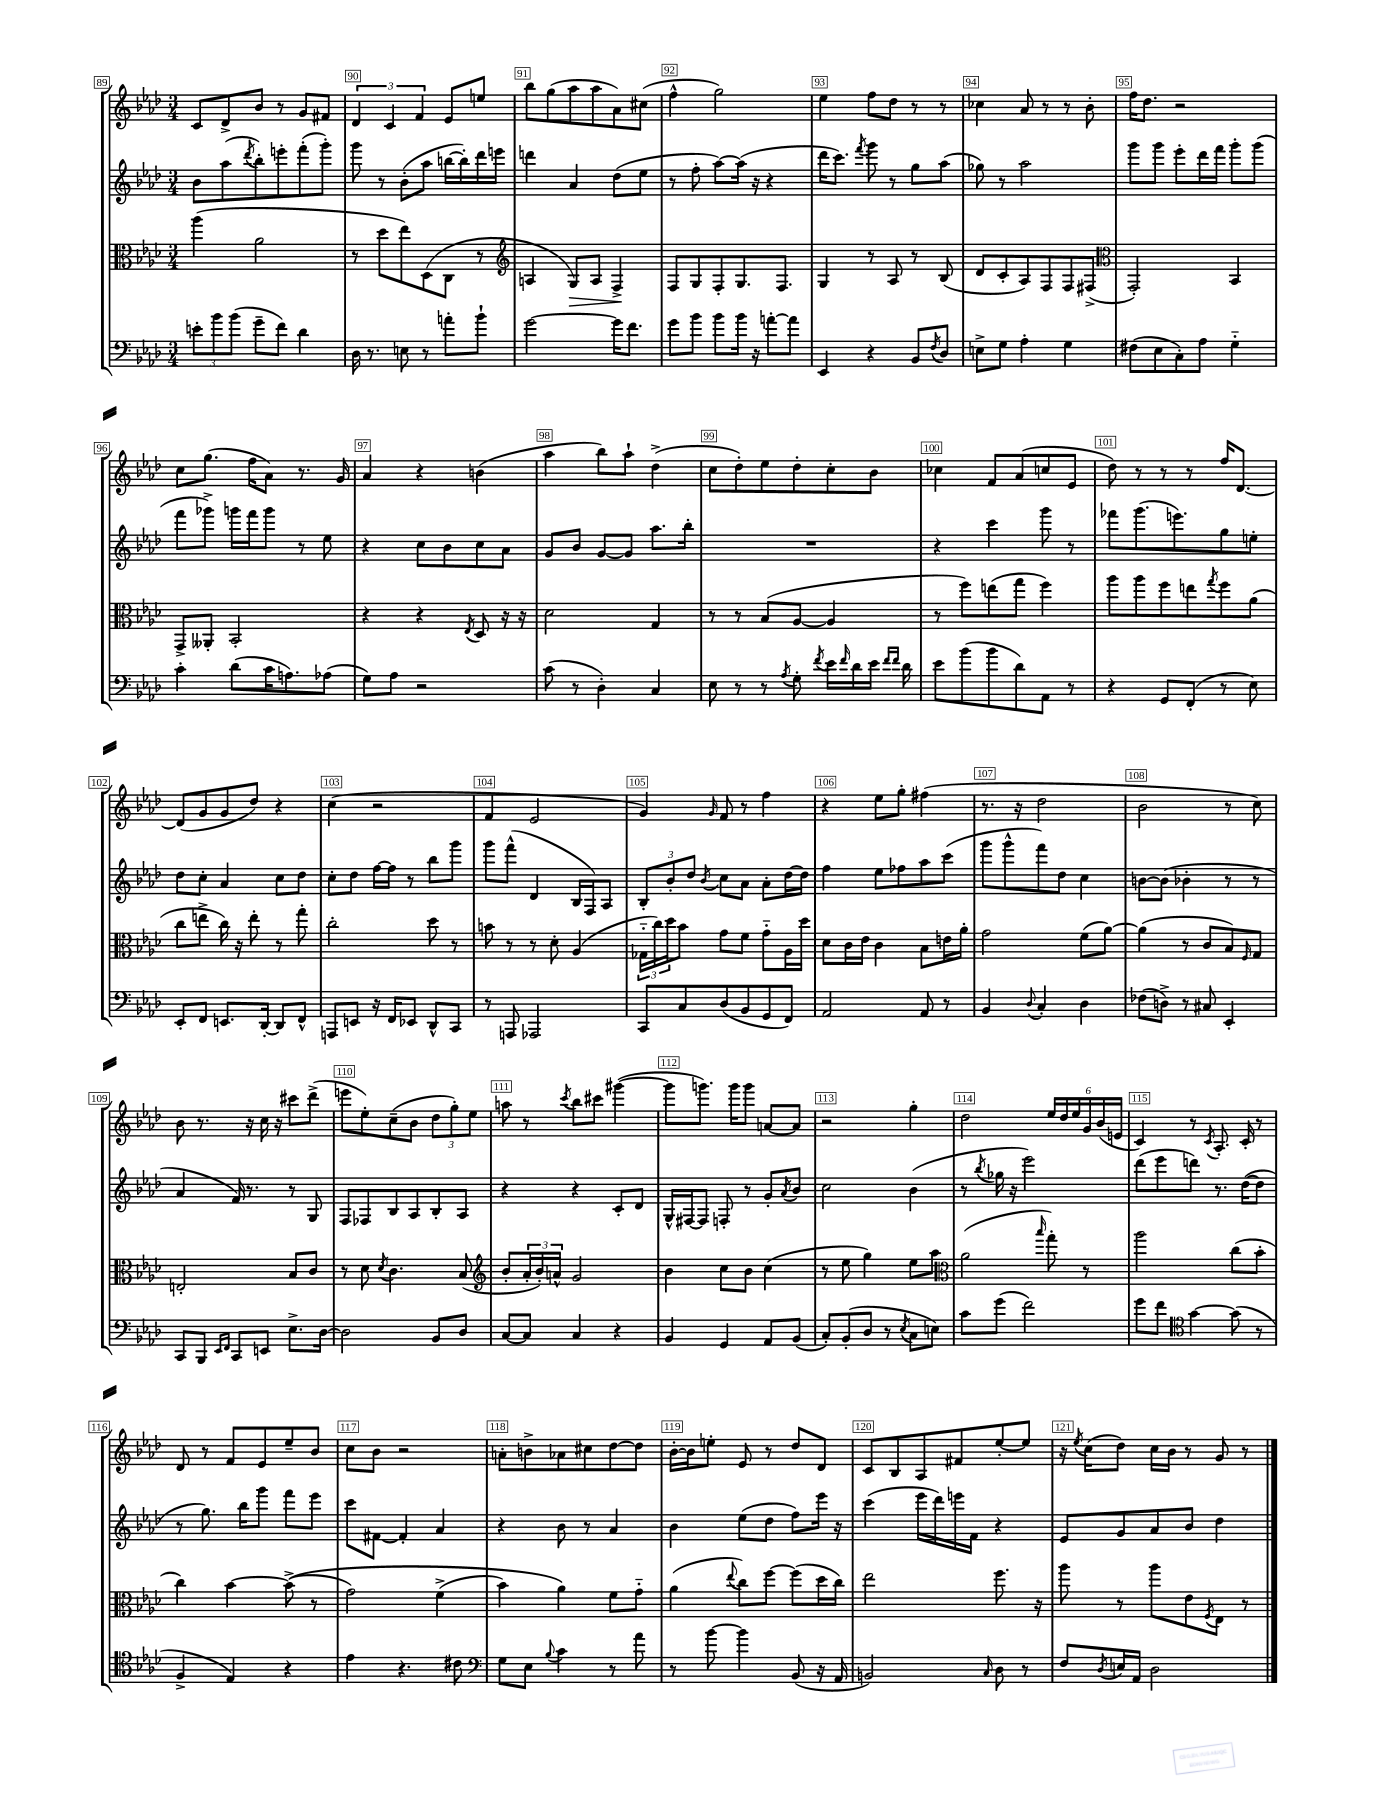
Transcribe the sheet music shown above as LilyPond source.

<<
\new StaffGroup <<
\new Staff = "s0" {
    \clef treble \key aes \major \numericTimeSignature \time 3/4
    c'8 des'8-> bes'8 r8 g'8 fis'8 |
    \tuplet 3/2 { des'4 c'4 f'4 } ees'8 e''8 |
    bes''8 g''8( aes''8 aes''8 aes'8) cis''8( |
    f''4-^ g''2) |
    ees''4 f''8 des''8 r8 r8 |
    ces''4 aes'8 r8 r8 bes'8-. |
    f''16 des''8. r2 |
    c''8 g''8.( f''16 aes'8) r8. g'16 |
    aes'4 r4 b'4( |
    aes''4 bes''8) aes''8-! des''4->( |
    c''8 des''8-.) ees''8 des''8-. c''8-. bes'8 |
    ces''4 f'8 aes'8( c''8 ees'8 |
    des''8) r8 r8 r8 f''16 des'8.~ |
    des'8( g'8 g'8 des''8) r4 |
    c''4( r2 |
    f'4 ees'2 |
    g'4) \grace { g'16 } f'8 r8 f''4 |
    r4 ees''8 g''8-. fis''4( |
    r8. r16 des''2 |
    bes'2 r8 c''8) |
    bes'8 r8. r16 c''16 r16 cis'''8 des'''8->( |
    e'''8 ees''8-.) c''8--( bes'8 \tuplet 3/2 { des''8 g''8-.) ees''8 } |
    a''8 r8 \acciaccatura { c'''8 } bes''8 cis'''8 gis'''4~( |
    gis'''8 g'''8.) g'''16 g'''8 a'8~ a'8 |
    r2 g''4-. |
    des''2 \tuplet 6/4 { ees''16 des''16 ees''16 g'16 bes'16( e'16 } |
    c'4) r8 \acciaccatura { c'8 } aes8.-. c'16-. r8 |
    des'8 r8 f'8 ees'8 ees''8-- bes'8 |
    c''8 bes'8 r2 |
    a'8-. b'8-> aes'8 cis''8 des''8~ des''8 |
    bes'16~-. bes'16 e''8-. ees'8 r8 des''8 des'8 |
    c'8 bes8 aes8 fis'8 ees''8~-. ees''8 |
    r16 \acciaccatura { ees''8 } c''16( des''8) c''16 bes'16 r8 g'8 r8 \bar "|." |
}
\new Staff = "s1" {
    \clef treble \key aes \major \numericTimeSignature \time 3/4
    bes'8 aes''8( \acciaccatura { des'''8 } bes''8-.) e'''8-. f'''8-.( g'''8-.) |
    g'''8 r8 bes'8-.( aes''8 b''16~ b''16-.) des'''16 e'''16 |
    d'''4 aes'4 des''8( ees''8 |
    r8 f''8-. aes''8~) aes''16( r16 r4 |
    des'''16 c'''8.) \acciaccatura { f'''8 } g'''8 r8 g''8 aes''8( |
    ges''8) r8 aes''2 |
    g'''8 g'''8 ees'''8-. des'''16 f'''16 g'''8-. g'''8( |
    f'''8 ges'''8->) g'''16 f'''16 g'''8 r8 ees''8 |
    r4 c''8 bes'8 c''8 aes'8 |
    g'8 bes'8 g'8~ g'8 aes''8. bes''16-. |
    R2. |
    r4 c'''4 g'''8 r8 |
    fes'''8 g'''8.( e'''8.) g''8 e''8-. |
    des''8 c''8-. aes'4 c''8 des''8 |
    c''8-. des''8 f''16~ f''16 r8 bes''8 g'''8 |
    g'''8 f'''8-^( des'4 bes16 f16) aes8 |
    \tuplet 3/2 { bes8-. bes'8-. des''8 } \acciaccatura { bes'8 } c''8 aes'8 aes'8-. des''16~ des''16 |
    f''4 ees''8 fes''8 aes''8 c'''8( |
    g'''8 g'''8-^ f'''8) des''8 c''4 |
    b'8~ b'8( bes'4-. r8 r8 |
    aes'4 f'16) r8. r8 g8 |
    f8 fes8 bes8 aes8 bes8-. aes8 |
    r4 r4 c'8-. des'8 |
    g16-^ fis16~ fis8 f8-. r8 g'8-. \acciaccatura { aes'8 } bes'8 |
    c''2 bes'4( |
    r8 \acciaccatura { bes''8 } ges''16 r16 ees'''2) |
    des'''8( ees'''8 d'''8) r8. des''16~( des''8 |
    r8 g''8.) bes''16 g'''8 f'''8 ees'''8 |
    c'''8 fis'8~ fis'4-. aes'4 |
    r4 bes'8 r8 aes'4 |
    bes'4 ees''8( des''8 f''8) ees'''16 r16 |
    c'''4( ees'''16 des'''16) e'''16 f'16 r4 |
    ees'8 g'8 aes'8 bes'8 des''4 \bar "|." |
}
\new Staff = "s2" {
    \clef alto \key aes \major \numericTimeSignature \time 3/4
    aes''4( aes'2 |
    r8 des''8 ees''8) des8( c8 r8 |
    \clef treble a4 g8\>) a8 f4->\! |
    f8 g8 f8-. g8. f8. |
    g4 r8 aes8 r8 bes8( |
    des'8 c'8-. aes8) f8 f8 fis8->( |
    \clef alto g,2-.) bes,4 |
    g,8-> aeses,8-. bes,2-. |
    r4 r4 \acciaccatura { ees8 } des8 r16 r16 |
    des'2 g4 |
    r8 r8 bes8( aes8~ aes4 |
    r8 f''8) e''8( g''8 f''4) |
    aes''8 aes''8 f''8 e''8 \acciaccatura { g''8 } f''8 aes'8( |
    c''8 e''8-> c''16) r16 e''8-. r8 g''8-. |
    c''2-. des''8 r8 |
    b'8 r8 r8 des'8-. aes4( |
    \tuplet 3/2 { ges16-_ c''16) des''16 } bes'8 g'8 f'8 g'8-_ aes16 des''16 |
    des'8 c'16 ees'16 c'4 bes8 e'16 aes'16-. |
    g'2 f'8( aes'8~) |
    aes'4( r8 c'8 bes8) \grace { f16 } g8 |
    e2-. bes8 c'8 |
    r8 des'8 \acciaccatura { des'8 } c'4. bes8( |
    \clef treble bes'8-. \tuplet 3/2 { aes'16-. bes'16-.) a'16-^ } g'2 |
    bes'4 c''8 bes'8 c''4( |
    r8 ees''8 g''4) ees''8 aes''8 |
    \clef alto aes'2( \grace { bes''16 } g''8-.) r8 |
    aes''2 c''8( bes'8-. |
    c''4) bes'4~ bes'8->(\( r8 |
    g'2) f'4->( |
    bes'4) aes'4\) f'8 g'8-_ |
    aes'4( \appoggiatura { ees''8 } c''8) f''8~ f''8( des''16 c''16) |
    ees''2 f''8. r16 |
    aes''8 r8 aes''8 ees'8 \acciaccatura { f8 } ees8 r8 \bar "|." |
}
\new Staff = "s3" {
    \clef bass \key aes \major \numericTimeSignature \time 3/4
    \tuplet 3/2 { e'8-. bes'8 bes'8( } g'8-- f'8) des'4 |
    des16 r8. e8 r8 a'8-. bes'8-! |
    g'2~ g'16 f'8. |
    g'8 bes'8 bes'8 bes'16 r16 a'8~-. a'8 |
    ees,4 r4 bes,8 \acciaccatura { f8 } des8 |
    e8-> g8 aes4-. g4 |
    fis8( ees8 c8-.) aes8 g4-_ |
    c'4-. des'8( c'16 a8.) aes8( |
    g8) aes8 r2 |
    c'8( r8 des4-.) c4 |
    ees8 r8 r8 \acciaccatura { aes8 } g8-. \acciaccatura { f'8 } ees'16 \grace { f'16 } des'16 ees'16 \grace { f'16 f'16 } des'16 |
    ees'8 bes'8( bes'8 des'8) aes,8 r8 |
    r4 g,8 f,8-.( r8 ees8) |
    ees,8-. f,8 e,8. des,16~-. des,8 f,8-^ |
    a,,8 e,8 r16 f,16 ees,8 des,8-^ c,8 |
    r8 a,,8 aes,,2 |
    c,8 c8 des8( bes,8 g,8 f,8) |
    aes,2 aes,8 r8 |
    bes,4 \appoggiatura { des8 } c4-. des4 |
    fes8( d8->) r8 cis8 ees,4-. |
    c,8 bes,,8 \grace { ees,16 f,16 } c,8 e,8 ees8.-> des16~ |
    des2 bes,8 des8 |
    c8~ c8 c4 r4 |
    bes,4 g,4 aes,8 bes,8( |
    c8-.) bes,8-.( des8 r8 \acciaccatura { ees8 } c8 e8) |
    c'8 g'8( f'2) |
    g'8 f'8 \clef tenor g'4~ g'8( r8 |
    f4-> ees4) r4 |
    ees'4 r4. cis'8 |
    \clef bass g8 ees8 \appoggiatura { bes8 } c'4 r8 aes'8 |
    r8 bes'8~ bes'4 bes,8( r16 aes,16 |
    b,2) \grace { c16 } des8 r8 |
    f8 \acciaccatura { des8 } e16 aes,16 des2 \bar "|." |
}
>>
>>
\layout { \context { \Score currentBarNumber = #89 \override BarNumber.break-visibility = ##(#f #t #t) barNumberVisibility = #all-bar-numbers-visible \override BarNumber.stencil = #(make-stencil-boxer 0.1 0.3 ly:text-interface::print) } }
